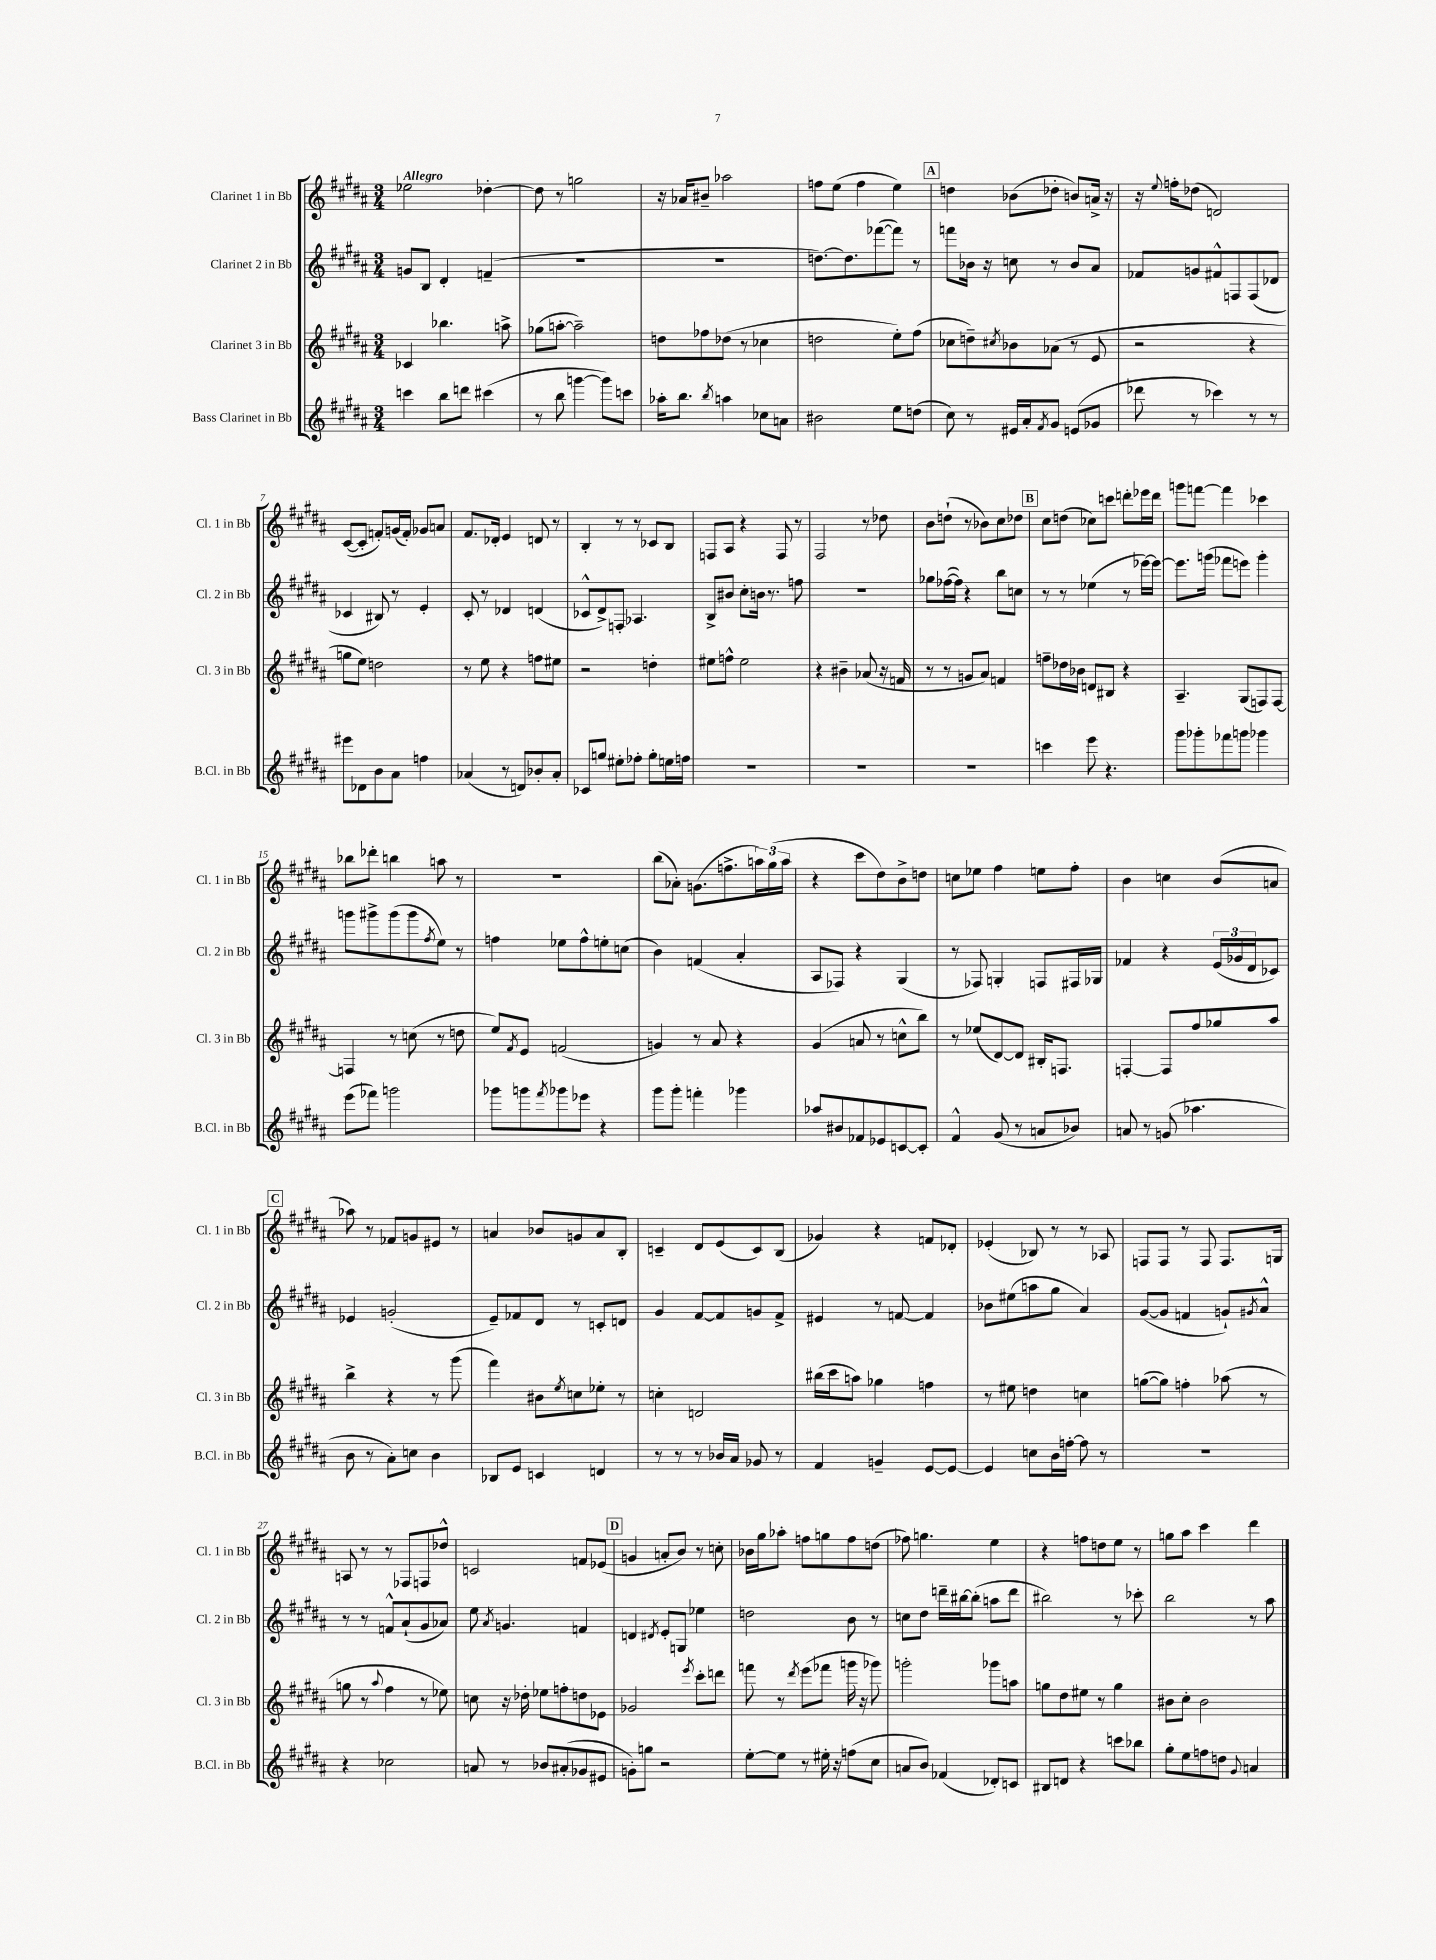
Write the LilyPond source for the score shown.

<<
\new StaffGroup <<
\new Staff = "s0" \with { instrumentName = "Clarinet 1 in Bb" shortInstrumentName = "Cl. 1 in Bb" } {
    \clef treble \key b \major \numericTimeSignature \time 3/4 \tempo "Allegro"
    ees''2 des''4~-. |
    des''8 r8 g''2 |
    r16 aes'16 bis'8-- aes''2 |
    f''8 e''8( f''4 e''4) |
    \mark \markup { \box "A" } d''4 bes'8( des''8-. b'8) a'16-> r16 |
    r16 \appoggiatura { e''8 } f''16-. des''8( d'2) |
    cis'8~( cis'8-. f'8-.) g'16( f'16-.) ges'8 a'8 |
    fis'8. des'16-. e'4 d'8 r8 |
    b4-. r8 r8 ces'8 b8 |
    f8 ais8 r4 f8 r8 |
    fis2 r8 des''8 |
    b'8 d''8-!( r8 bes'8) cis''8 des''8 |
    \mark \markup { \box "B" } cis''8 d''8( ces''8) c'''8 d'''8-. ees'''16 d'''16 |
    g'''8 f'''8~ f'''4 ces'''4 |
    bes''8 des'''8-. b''4 a''8 r8 |
    R2. |
    b''8( aes'8-.) g'8.( f''8.-> \tuplet 3/2 { a''16) gis''16( a''16 } |
    r4 cis'''8 dis''8) b'8-> d''8 |
    c''8 ees''8 fis''4 e''8 fis''8-. |
    b'4 c''4 b'8( a'8 |
    \mark \markup { \box "C" } aes''8) r8 fes'8 g'8 eis'8 r8 |
    a'4 bes'8 g'8 a'8 b8-. |
    c'4-- dis'8 e'8( c'8) b8( |
    ges'4) r4 f'8 des'8-. |
    ees'4-.( bes8) r8 r8 aes8 |
    f8 f8 r8 f8 f8. g16 |
    a8 r8 r8 fes8 f8 des''8-^ |
    c'2 f'8 ees'8( |
    \mark \markup { \box "D" } g'4 a'8-. b'8) r8 c''8-. |
    bes'16 gis''16 aes''8-. f''8 g''8 f''8 d''8( |
    fes''8) g''4. e''4 |
    r4 f''8 d''8 e''8 r8 |
    g''8 ais''8 cis'''4 dis'''4 \bar "|." |
}
\new Staff = "s1" \with { instrumentName = "Clarinet 2 in Bb" shortInstrumentName = "Cl. 2 in Bb" } {
    \clef treble \key b \major \numericTimeSignature \time 3/4
    g'8 b8 dis'4-. f'4--( |
    R2. |
    R2. |
    d''8.~) d''8. fes'''8~( fes'''8) r8 |
    \mark \markup { \box "A" } f'''8 bes'16 r16 c''8 r8 bes'8 ais'8 |
    fes'8 g'8 fis'8-^ f8 f8( des'8 |
    ces'4 bis8) r8 e'4-. |
    cis'8-. r8 des'4 d'4( |
    ces'8-^ dis'8->) f8-. aes4. |
    b8-> bis'8 cis''8-. b'16 r8. f''8 |
    R2. |
    ges''8 fes''16~( fes''16) r4 b''8 c''8 |
    \mark \markup { \box "B" } r8 r8 ees''4( r8 ees'''16~) ees'''16~ |
    ees'''8. g'''16( fes'''8 e'''8) g'''4-. |
    g'''8 gis'''8-> gis'''8( gis'''8 \acciaccatura { fis''8 } e''8) r8 |
    f''4 ees''8 f''8-^ e''8-. c''8( |
    b'4) f'4( ais'4-. |
    ais8 fes8) r4 gis4( |
    r8 fes8) g4-. f8 fis16 ges16 |
    fes'4 r4 \tuplet 3/2 { e'16( ges'16 dis'16 } ces'8) |
    \mark \markup { \box "C" } ees'4 g'2-.( |
    e'8--) fes'8 dis'8 r8 c'8-. d'8 |
    gis'4 fis'8~ fis'8 g'8 fis'8-> |
    eis'4 r8 f'8~ f'4 |
    bes'8 eis''8( a''8 gis''8 ais'4) |
    gis'8~( gis'8 f'4 g'8-!) \acciaccatura { gis'8 } ais'8-^ |
    r8 r8 f'8-^ ais'8-!( gis'8 aes'8) |
    e''8 \acciaccatura { ais'8 } g'4. f'4 |
    \mark \markup { \box "D" } d'4 \acciaccatura { dis'8 } e'8-. g8 ees''4 |
    d''2 b'8 r8 |
    c''8 dis''8 d'''16-- bis''16~ bis''8-.( a''8 d'''8 |
    bis''2) r8 ces'''8-. |
    b''2 r8 ais''8 \bar "|." |
}
\new Staff = "s2" \with { instrumentName = "Clarinet 3 in Bb" shortInstrumentName = "Cl. 3 in Bb" } {
    \clef treble \key b \major \numericTimeSignature \time 3/4
    ces'4 bes''4. a''8-> |
    ges''8( a''8~-. a''2--) |
    d''8 fes''8 des''8( r8 ces''4 |
    d''2 e''8-.) fis''8( |
    \mark \markup { \box "A" } ces''8 d''8--) \acciaccatura { cis''8 } bes'8 aes'8( r8 e'8 |
    r2 r4 |
    g''8 e''8) d''2 |
    r8 e''8 r4 f''8 eis''8 |
    r2 d''4-. |
    eis''8 f''8-^ eis''2 |
    r4 bis'4-- aes'8( r16 f'16 |
    r8 r8 g'8 ais'8) f'4 |
    \mark \markup { \box "B" } f''8-- des''16 bes'16 d'8 bis8 r4 |
    ais4.-- gis8( f8) f8~ |
    f4 r8 c''8( r8 d''8 |
    e''8) \acciaccatura { fis'8 } e'8 f'2( |
    g'4) r8 ais'8 r4 |
    gis'4( a'8 r8 c''8-^ b''8) |
    r8 ees''8( dis'8~) dis'8 bis16-. f8. |
    f4~-. f8 fis''8 ges''8 ais''8 |
    \mark \markup { \box "C" } b''4-> r4 r8 gis'''8( |
    fis'''4) bis'8 \acciaccatura { e''8 } c''8 ees''8-. r8 |
    c''4-. d'2 |
    bis''16( cis'''16 a''8) ges''4 f''4 |
    r8 eis''8 d''4 c''4 |
    g''8~( g''8) f''4-. aes''8( r8 |
    g''8 r8 \appoggiatura { ais''8 } fis''4 r8 ees''8) |
    c''8 r16 des''16-. ees''8 f''8-. d''8 ees'8 |
    \mark \markup { \box "D" } ges'2 \acciaccatura { e'''8 } cis'''8-. d'''8 |
    f'''8 r8 \acciaccatura { dis'''8 } e'''8( fes'''8 g'''16 r16 ges'''8) |
    g'''2-. ges'''8 a''8 |
    g''8 dis''8 eis''8 r8 g''4 |
    bis'8 cis''8-. bis'2 \bar "|." |
}
\new Staff = "s3" \with { instrumentName = "Bass Clarinet in Bb" shortInstrumentName = "B.Cl. in Bb" } {
    \clef treble \key b \major \numericTimeSignature \time 3/4
    c'''4 b''8 d'''8 cis'''4( |
    r8 b''8 g'''4~ g'''8) c'''8 |
    aes''16-. b''8. \acciaccatura { b''8 } a''4 ces''8 a'8 |
    bis'2 e''8 d''8( |
    \mark \markup { \box "A" } cis''8) r8 eis'16 ais'16-. \acciaccatura { fis'8 } gis'8 e'8( ges'8 |
    des'''8 r8 ces'''4) r8 r8 |
    eis'''8 des'8 b'8 ais'8 f''4 |
    aes'4( r8 d'8) bes'8-. aes'8-. |
    ces'8 g''8 eis''8-. fes''8-. g''8-. e''16 f''16 |
    R2. |
    R2. |
    R2. |
    \mark \markup { \box "B" } c'''4 e'''8 r4. |
    gis'''8 ges'''8-. fes'''8 g'''8 ges'''4 |
    e'''8( fes'''8) g'''2 |
    ges'''8 g'''8 \acciaccatura { fis'''8 } ges'''8 ees'''8 r4 |
    gis'''8 gis'''8-. f'''4-. ges'''4 |
    aes''8 bis'8 fes'8 ees'8 c'8~ c'8-. |
    fis'4-^ gis'8( r8 a'8 bes'8) |
    a'8 r8 g'8( aes''4. |
    \mark \markup { \box "C" } b'8 r8 ais'8-.) c''8 b'4 |
    bes8 e'8 c'4 d'4 |
    r8 r8 r8 bes'16 ais'16 ges'8 r8 |
    fis'4 g'4-- e'8~ e'8~ |
    e'4 c''8 b'16 f''16~-. f''8 r8 |
    R2. |
    r4 ces''2 |
    a'8 r8 bes'8 ais'8-.( ges'8 eis'8 |
    \mark \markup { \box "D" } g'8-.) g''8 r2 |
    e''8~-. e''8 r8 eis''16-. r16 f''8( cis''8 |
    a'8 b'8) fes'4( des'8-.) c'8 |
    bis8 d'8 r4 c'''8 bes''8 |
    gis''8-. e''8 f''8 d''8 \appoggiatura { gis'8 } a'4 \bar "|." |
}
>>
>>
